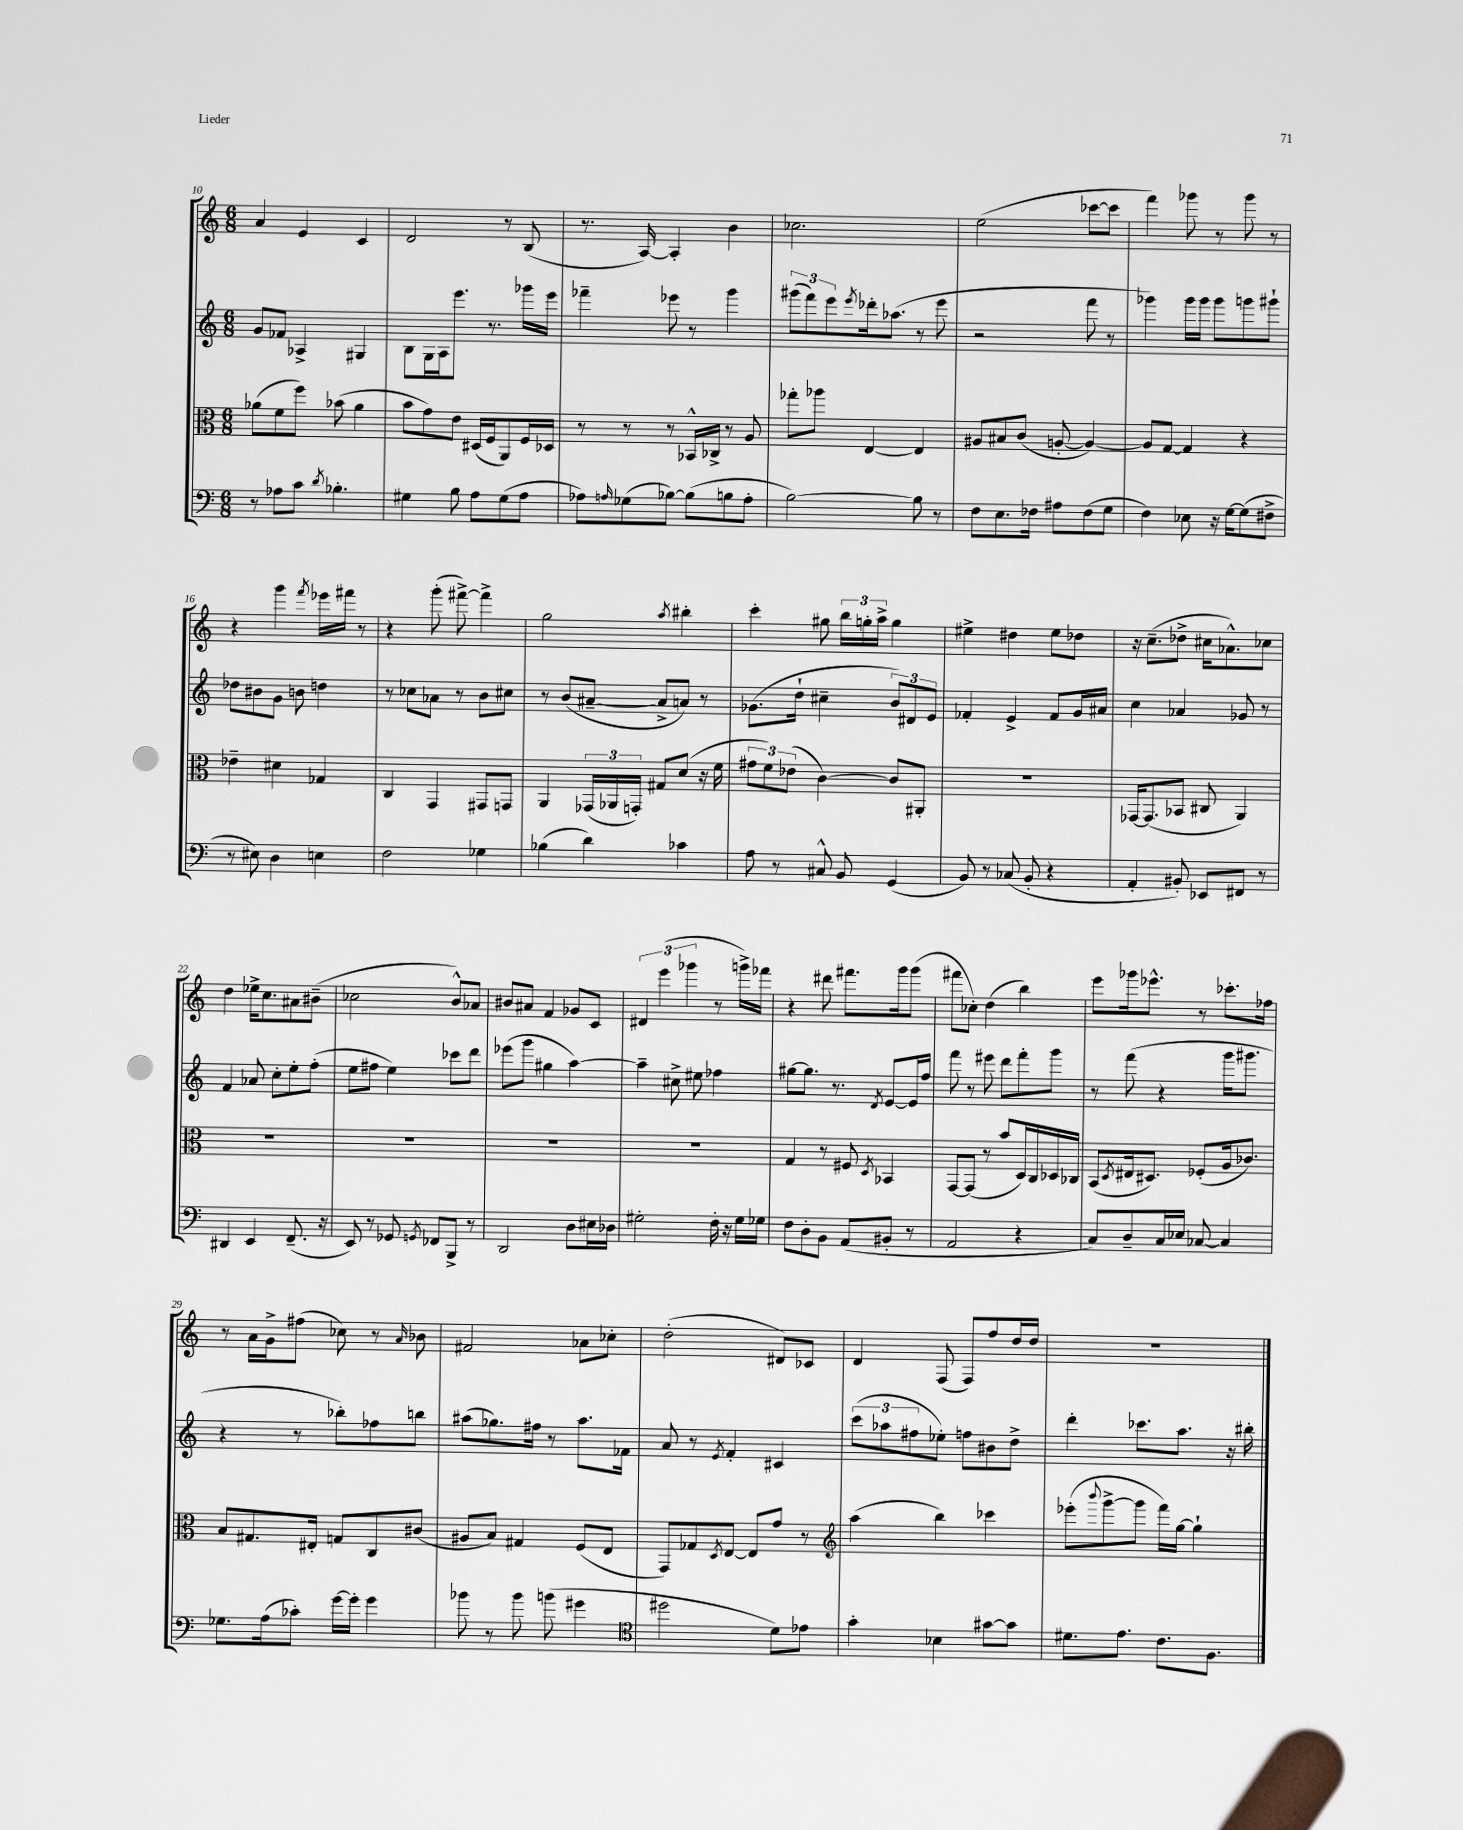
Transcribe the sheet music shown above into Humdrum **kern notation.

**kern	**kern	**kern	**kern
*staff4	*staff3	*staff2	*staff1
*clefF4	*clefC3	*clefG2	*clefG2
*k[]	*k[]	*k[]	*k[]
*M6/8	*M6/8	*M6/8	*M6/8
8r	(8a-	8g	4a
8A-	8f	8f-	.
8c	8ff)	4A-^	4e
8qd	.	.	.
4.B-'	(8b-	.	.
.	4a-	4G#	4c
=	=	=	=
4G#	8b	8B	2d
.	8g)	16G	.
.	.	16A	.
8B	8e	8.eee	.
8A	(16D#	.	.
.	16F	8.r	.
(8G#	8AA)	.	8r
8A	16F	16ggg-	(8B
.	16D-	16eee	.
=	=	=	=
8A-)	8r	4fff-~	8.r
16qqA	.	.	.
(8G-	8r	.	.
.	.	.	[16A)
[8B-)	8r	8eee-	4A']
(8B-]	16BB-^^	8r	.
.	16C-^	.	.
8B	8r	4ggg	4b
8A'	8A	.	.
=	=	=	=
[2B)	8gg-'	(12ggg#	2.cc-
.	.	12fff)	.
.	8aa-	.	.
.	.	12eee	.
.	.	8qeee	.
.	[4E	16ddd-'	.
.	.	(8.aa-	.
8B]	4E]	8r	.
8r	.	8eee	.
=	=	=	=
8F	8A#	2r	(2ee
8.E	8B#	.	.
.	(8c	.	.
16F-	.	.	.
8A#	[8A'	.	.
(8F-	4A_)	8fff	[8ccc-
8G	.	8r	8ccc-]
=	=	=	=
4F)	8A]	4ggg-)	4fff)
.	[8G	.	.
8E-	4G]	16ggg-	8ggg-
.	.	16ggg-	.
16r	.	8ggg-	8r
[16G	.	.	.
(8G]	4r	8ggg	8ggg-
8F#^	.	8ggg#`	8r
=	=	=	=
8r	4e-~	8dd-	4r
8E#)	.	8b#	.
4D	4d#	8g	4ggg
.	.	8b	.
.	.	.	8qfff
4E	4G-	4dd	16eee-
.	.	.	16fff#
.	.	.	8r
=	=	=	=
2F	4C	8r	4r
.	.	8cc-	.
.	4GG	8a-	(8ggg'
.	.	8r	[8fff#^)
4G-	8GG#	8b	4fff#^]
.	8GG	8cc#	.
=	=	=	=
(4B-	4AA	8r	2gg
.	.	(8b	.
4d)	(24GG-	[8a#~	.
.	24AA-	.	.
.	24GG')	.	.
.	8G#	8a#^]	.
.	.	.	8qaa
4c-	(8d	8a)	4bb#'
.	16r	8r	.
.	16f	.	.
=	=	=	=
8A	12g#	(8.g-	4ccc'
.	12f)	.	.
8r	.	.	.
.	(12e-	.	.
.	.	16dd`	.
8C#^^	[4c)	4cc#~	8gg#
8BB	.	.	24bb
.	.	.	24gg'
.	.	.	24aa^
(4GG	8c]	12b)	4gg
.	.	12d#	.
.	8AA#'	.	.
.	.	12e	.
=	=	=	=
8BB)	2.r	4f-'	4ee#^
8r	.	.	.
(8C-	.	4e^	4dd#
8BB'	.	.	.
4r	.	8f-	8ee#
.	.	16g	8dd-
.	.	16a#	.
=	=	=	=
4AA'	[16GG-	4cc	16r
.	(8.GG-]	.	(8.cc~
8BB#')	8BB-	4a-	8dd-^
8EE-	8C#	.	16cc#
.	.	.	8.a-^^)
8FF#	4AA)	8g-	.
8r	.	8r	8cc-
=	=	=	=
4DD#	2.r	4f	4dd
4EE	.	8a-	16ee-^
.	.	.	8.cc
.	.	8cc'	.
(8.FF~	.	8ee'	8a#
.	.	(8ff'	(8b#~
16r	.	.	.
=	=	=	=
8EE)	2.r	8ee	2cc-
8r	.	8ff#	.
8GG-	.	4ee)	.
8qGG	.	.	.
8FF-	.	.	.
8BBB^	.	8ccc-	8b^^)
8r	.	8ddd	8a-
=	=	=	=
2DD	2.r	(8eee-	8b#
.	.	8ggg	8a#
.	.	4gg#	4f
8D	.	[4aa)	8g-
16E#	.	.	8c
16D-	.	.	.
=	=	=	=
2G#'	2.r	4aa~]	6d#
.	.	.	(6eee
.	.	8cc#^	.
.	.	.	6ggg-
.	.	8ee#	.
16F'	.	4ff-	8r
16r	.	.	.
16G#	.	.	16ggg^)
16G-	.	.	16fff-
=	=	=	=
8F	4G	[8gg#	4r
8D'	.	8.gg#]	.
8BB	8r	.	8ddd#
.	.	8.r	.
(8AA	8F#	.	8.fff#
.	8qD	8qd	.
8BB#'	4BB-	[8e	.
.	.	.	16ggg
8r	.	16e]	(8ggg
.	.	16ff	.
=	=	=	=
2AA	[8GG	8fff	8fff#
.	(8GG]	8r	8cc-')
.	8r	8eee#	(4dd
.	8b	8ddd	.
4r	16D)	8fff'	4bb)
.	16C	.	.
.	16D-	8ggg	.
.	16C-	.	.
=	=	=	=
8C)	(8BB	8r	8eee
.	8qD	.	.
8D~	16E#	(8fff	16ggg-
.	8.D#)	.	8.eee-^^
16C	.	4r	.
16E-	.	.	.
[8C-	(8F-'	.	8r
4C-]	16A	16ggg	8.ccc-'
.	8.c-)	8.ggg#	.
.	.	.	16ff-
=	=	=	=
8.G-	8B	4r	8r
.	8.G#	.	16a
(16A	.	.	16g^
8c-')	.	8r	(8ff#
.	16E#'	.	.
[16g	8G	8bb-')	8cc-)
16g']	.	.	.
4g	8C	8ff-	8r
.	.	.	16qqa
.	(8c#	8bb	8b-
=	=	=	=
8b-	8A#	(8aa#	2f#
8r	8B)	8.gg-)	.
8b-	4G#	.	.
.	.	16ff#	.
(8b	.	8r	.
4g#	(8F	8.aa#	8a-
.	8E	.	8cc-'
.	.	16f-	.
=	=	=	=
*clefC4	*	*	*
2dd#	8GG)	8a	(2dd'
.	8G-	8r	.
.	8qD	8qe	.
.	[8E	4f'	.
.	8E]	.	.
8d)	8g	4c#	8d#)
8e-	8r	.	8c-
=	=	=	=
*	*clefG2	*	*
4g'	(4aa	(12ccc	4d
.	.	12aa-	.
.	.	12ff#	.
4B-	4bb)	8ee-')	(8F
.	.	8ff	8F)
[8g#	4ccc-	8b#	8ff
8g#]	.	8dd^	16dd
.	.	.	16dd
=	=	=	=
8.d#	(8eee-'	4ddd'	2.r
.	8qqbbb	.	.
.	[8ggg^	.	.
8.e	.	.	.
.	8ggg]	8.ccc-	.
8.c	16fff)	.	.
.	[16gg	8.aa	.
.	4gg`]	.	.
8.F	.	.	.
.	.	16r	.
.	.	16bb#'	.
==	==	==	==
*-	*-	*-	*-
